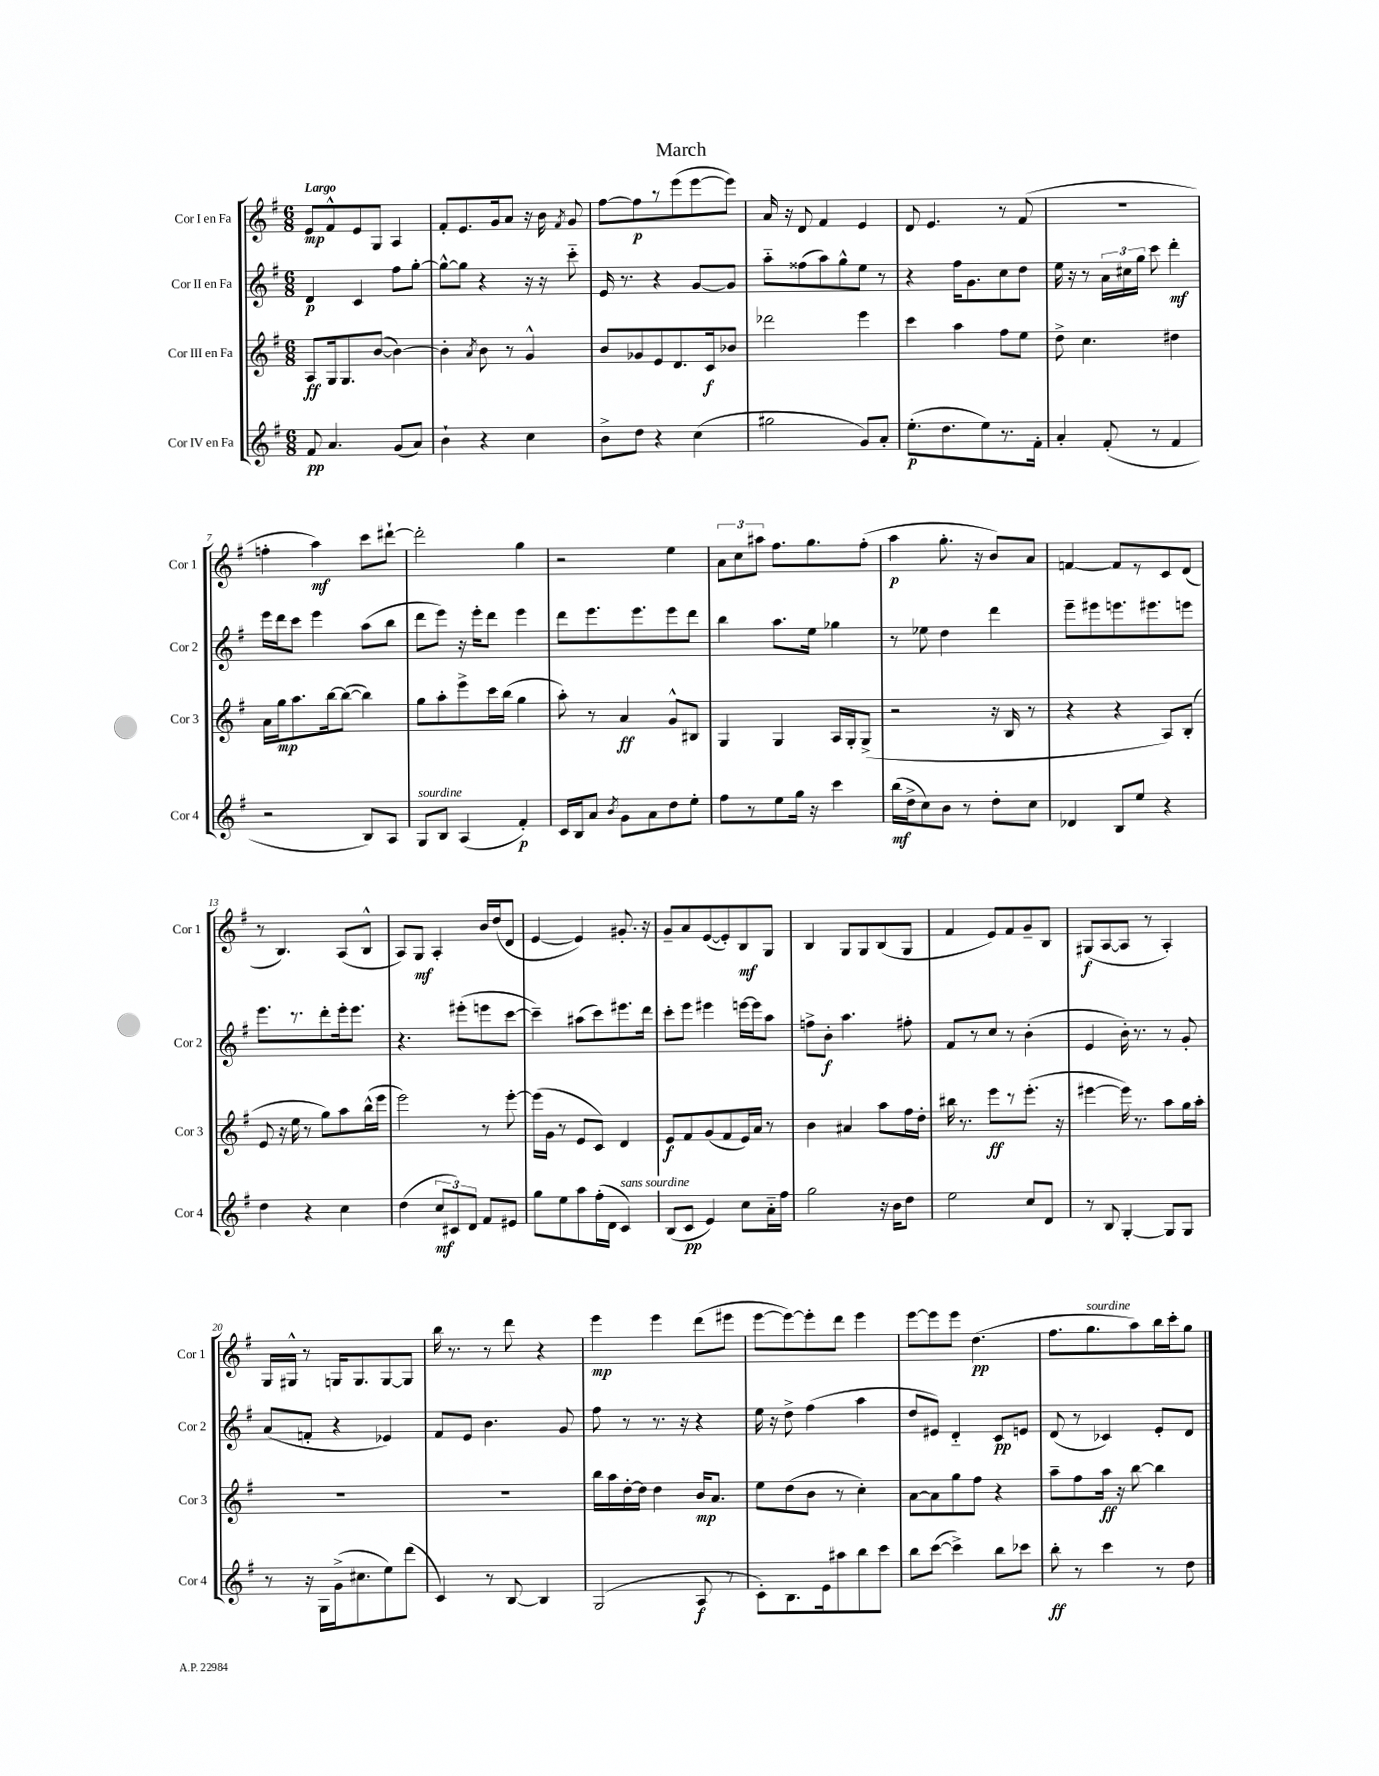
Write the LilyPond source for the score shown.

\header { title = "March" }
<<
\new StaffGroup <<
\new Staff = "s0" \with { instrumentName = "Cor I en Fa" shortInstrumentName = "Cor 1" } {
    \clef treble \key g \major \numericTimeSignature \time 6/8 \tempo "Largo"
    \autoBeamOff e'8[\mp fis'8-^ e'8 g8] a4 |
    fis'8[-. e'8. g'16 a'8] r16 b'16 \acciaccatura { fis'8 } g'8 |
    fis''8[~ fis''8\p r8 e'''8( e'''8~ e'''8]) |
    a'16 r16 d'8 fis'4 e'4 |
    d'8 e'4. r8 fis'8( |
    R2. |
    f''4-. a''4\mf) c'''8[ dis'''8]~-! |
    dis'''2-. g''4 |
    r2 e''4 |
    \tuplet 3/2 { a'8[ c''8 ais''8] } fis''8.[ g''8. fis''8]-.( |
    a''4\p g''8.-. r16 b'8[) a'8] |
    f'4~ f'8[ r8 c'8 d'8]( |
    r8 b4.) a8[( b8]-^ |
    a8[) g8]\mf a4-. b'16[ d''16( d'8] |
    e'4~ e'4) gis'8.-. r16 |
    g'8[-- a'8 e'8~( e'8-.) b8\mf g8] |
    b4 g8[ g8 b8( g8] |
    fis'4 e'8[) fis'8 g'8-- b8] |
    gis8[\f( a8~ a8] r8 a4-.) |
    g16[ gis16]-^ r8 g16[ g8. g8~ g8] |
    b''16 r8. r8 d'''8 r4 |
    e'''4\mp e'''4 d'''8[( eis'''8] |
    e'''8[~ e'''8~) e'''8-. d'''8] e'''4 |
    e'''8[~ e'''8 e'''8] d''4.\pp( |
    fis''8.[ g''8.^\markup { \italic "sourdine" } a''8) b''16 c'''16-. g''8] \bar "|." |
}
\new Staff = "s1" \with { instrumentName = "Cor II en Fa" shortInstrumentName = "Cor 2" } {
    \clef treble \key g \major \numericTimeSignature \time 6/8
    \autoBeamOff d'4\p c'4 fis''8[ g''8]~-. |
    g''8[~-^ g''8] r4 r16 r16 c'''8-_ |
    e'16 r8. r4 g'8[~ g'8] |
    a''8[-_ fisis''8( a''8) g''8-^ e''8] r8 |
    r4 fis''16[ g'8. c''8 d''8] |
    e''16 r16 r8 \tuplet 3/2 { a'16[ cis''16 g''16] } c'''8 d'''4-.\mf |
    e'''16[ d'''16 c'''8] e'''4 a''8[( b''8] |
    d'''8[ e'''8]) r16 e'''16[-. d'''8] e'''4 |
    d'''8[ e'''8. e'''8. e'''8 d'''8] |
    b''4 a''8.[ e''16] ges''4 |
    r8 ees''8 d''4 d'''4 |
    e'''8[-- eis'''8 e'''8. eis'''8. e'''8] |
    e'''8.[ r8. d'''8-. e'''16-. e'''8.] |
    r4. eis'''8[-.( e'''8 c'''8]~ |
    c'''4--) ais''8[( c'''8) eis'''8. d'''16] |
    c'''8[-. e'''8] eis'''4 e'''16[~ e'''16 a''8] |
    f''8[-> b'8]-.\f a''4. fis''8-. |
    fis'8[ r8 c''8] r8 b'4-.( |
    e'4 b'16-.) r8. r8 g'8-. |
    a'8[( f'8]-. r4 ees'4) |
    fis'8[ e'8] b'4. g'8 |
    fis''8 r8 r8. r16 r4 |
    e''16 r16 d''8-> fis''4( a''4 |
    d''8[ eis'8]) d'4-_ c'8[\pp e'8] |
    d'8( r8 ces'4) e'8[-. d'8] \bar "|." |
}
\new Staff = "s2" \with { instrumentName = "Cor III en Fa" shortInstrumentName = "Cor 3" } {
    \clef treble \key g \major \numericTimeSignature \time 6/8
    \autoBeamOff a8[\ff g16 g8. b'8]~( b'4~) |
    b'4-. \acciaccatura { a'8 } b'8 r8 g'4-^ |
    b'8[ ges'8 e'8 d'8. c'16\f bes'8] |
    des'''2 e'''4 |
    c'''4 a''4 fis''8[ e''8] |
    d''8-> c''4. dis''4 |
    a'16[ g''16\mp a''8. b''16~ b''8]~( b''4) |
    g''8[ a''8-. e'''8-> c'''16 b''16]( g''4 |
    a''8-.) r8 a'4\ff g'8[-^ bis8] |
    g4 g4 a16[ g16-. g8]->( |
    r2 r16 b16 r8 |
    r4 r4 a8[) b8]-.( |
    e'8 r16 e''16 r8 g''8[) a''8 b''16-^( e'''16] |
    e'''2) r8 e'''8~-. |
    e'''16[( g'16] r8 e'8[ c'8]) d'4 |
    e'8[\f fis'8 g'8( fis'8 e'16) a'16] r8 |
    b'4 ais'4 a''8[ fis''16 d''16]-. |
    bis''16 r8. e'''8[\ff r8 e'''8.]-.( r16 |
    eis'''4~ eis'''16) r8. a''8[ g''16 a''16]-. |
    R2. |
    R2. |
    b''16[ a''16 d''16~-. d''16] d''4 b'16[\mp a'8.] |
    e''8[ d''8( b'8] r8 c''4-.) |
    a'8[~ a'8 g''8 fis''8] r4 |
    a''8[-- fis''8 a''16]\ff r16 b''8~ b''4 \bar "|." |
}
\new Staff = "s3" \with { instrumentName = "Cor IV en Fa" shortInstrumentName = "Cor 4" } {
    \clef treble \key g \major \numericTimeSignature \time 6/8
    \autoBeamOff fis'8\pp a'4. g'8[( a'8]) |
    b'4-! r4 c''4 |
    b'8[-> d''8] r4 c''4( |
    gis''2 g'8[) a'8]-. |
    e''8.[-.\p( d''8. e''8) r8. fis'16]-. |
    a'4-. fis'8-.( r8 fis'4 |
    r2 b8[) a8] |
    g8[^\markup { \italic "sourdine" } b8] a4( fis'4-.\p) |
    c'16[ b16 a'8] \acciaccatura { b'8 } g'8[ a'8 d''8 e''8]-. |
    fis''8[ r8 e''8 g''16] r16 c'''4 |
    b''16[\mf( d''16-> c''8) b'8] r8 d''8[-. c''8] |
    des'4 b8[ e''8] r4 |
    d''4 r4 c''4 |
    d''4( \tuplet 3/2 { c''8[\mf cis'8) d'8] } fis'8[ eis'8] |
    g''8[ e''8 a''8 fis''16-.( d'16] c'4^\markup { \italic "sans sourdine" }) |
    b8[( c'8]\pp e'4) c''8[ a'16-_ fis''16] |
    g''2 r16 b'16[ d''8] |
    e''2 c''8[ d'8] |
    r8 b8 g4~-. g8[ g8] |
    r8 r16 g16[ g'16->( cis''8. e''8) d'''8]( |
    c'4) r8 b8~ b4 |
    g2( a8\f r8 |
    c'8[-.) b8. e'16 ais''8 b''8 c'''8] |
    b''8[ c'''8]~( c'''4->) b''8[ ces'''8] |
    b''8-.\ff r8 c'''4 r8 d''8 \bar "|." |
}
>>
>>
